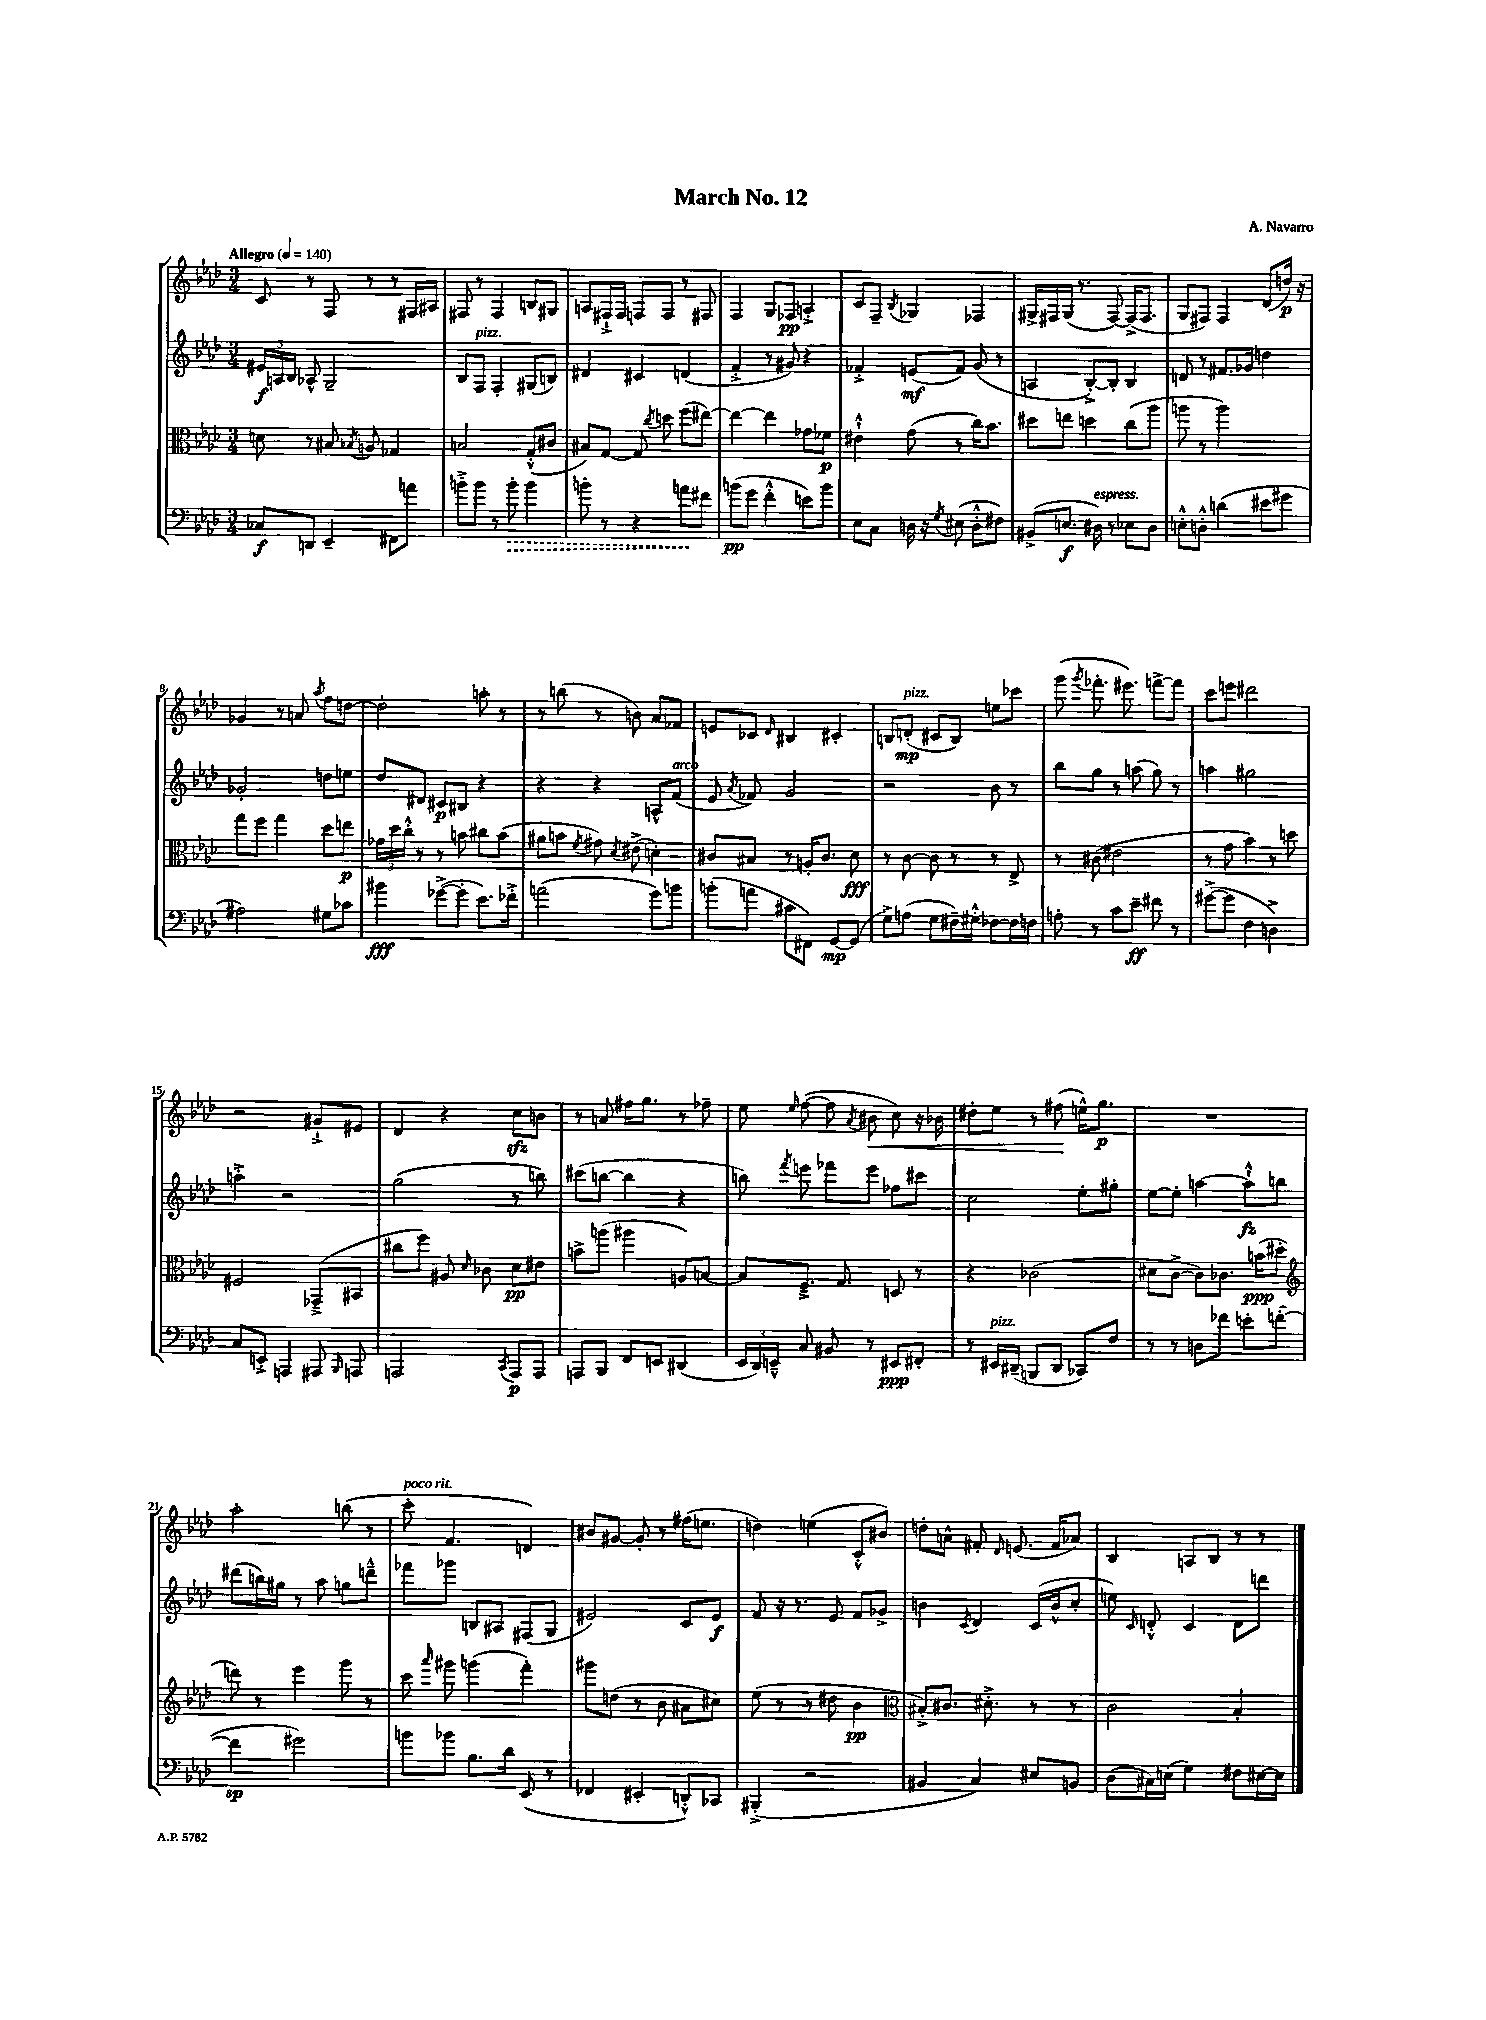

**kern	**dynam	**kern	**dynam	**kern	**dynam	**kern	**dynam
*part4	*part4	*part3	*part3	*part2	*part2	*part1	*part1
*staff4	*staff4	*staff3	*staff3	*staff2	*staff2	*staff1	*staff1
*clefF4	*	*clefC3	*	*clefG2	*	*clefG2	*
*k[b-e-a-d-]	*	*k[b-e-a-d-]	*	*k[b-e-a-d-]	*	*k[b-e-a-d-]	*
*M3/4	*	*M3/4	*	*M3/4	*	*M3/4	*
*MM140	*	*MM140	*	*MM140	*	*MM140	*
=1	=1	=1	=1	=1	=1	=1	=1
!	!	!	!	!	!	!LO:TX:a:B:t=Allegro	!
8C-X/L	f	8dn\	.	24e#X/LL	f	8c/	.
.	.	.	.	24An/	.	.	.
.	.	.	.	24B-/JJ	.	.	.
8DDn/J	.	8r	.	8A-X^^/	.	8r	.
4EE-~/	.	8B#X/	.	2G~/	.	8F/	.
.	.	8qB-X/	.	.	.	.	.
.	.	8An/	.	.	.	8r	.
8FF#X\L	.	4G-X/	.	.	.	8r	.
8an\J	.	.	.	.	.	16F#X/LL	.
.	.	.	.	.	.	16A#X/JJ	.
=2	=2	=2	=2	=2	=2	=2	=2
8bn'^\L	.	2Bn/	.	8B-/L	.	8F#X/	.
!	!	!	!	!LO:TX:a:i:t=pizz.	!	!	!
8b\J	.	.	.	8F/J	.	8r	.
8r	.	.	.	4F'/	.	4F#/	.
!	!LO:HP:b	!	!	!	!	!	!
8b'\	>	.	.	.	.	.	.
4b\	.	(8G'^^/L	.	(8G#X/L	.	8Bn/L	.
.	.	8c#X/J	.	8Bn/J)	.	8G#X/J	.
=3	=3	=3	=3	=3	=3	=3	=3
8bn'\	.	8B#X/L)	.	4d#X/	.	8An/L	.
8r	.	[8G/J	.	.	.	16F#X`^/L	.
.	.	.	.	.	.	16F#/JJ	.
4r	.	8G/]	.	4c#X/	.	8Fn/L	.
.	.	8qcc/	.	.	.	.	.
.	.	8ddn\	.	.	.	8F/J	.
8an\L	.	(8ff\L	.	(4dn/	.	8r	.
8f#X\J	]	[8ee#X\J)	.	.	.	8F#X/	.
=4	=4	=4	=4	=4	=4	=4	=4
(8bn\L	pp	4ee#\_	.	4f'^/	.	4F/	.
8g\J	.	.	.	.	.	.	.
4f'^^\	.	4ee#\]	.	8r	.	8G/L	.
.	.	.	.	8g#X/)	.	8F-X/J	pp
8en\L)	.	8g-X\L	.	4r	.	4An'^/	.
8b\J	.	8f-X\J	p	.	.	.	.
=5	=5	=5	=5	=5	=5	=5	=5
8E-\L	.	4e#X`^^\	.	4f-X'^/	.	8c/L	.
8C\J	.	.	.	.	.	8F~/J	.
.	.	.	.	.	.	8qB-/	.
16Dn\	.	(8g\	.	(8en/L	mf	4G-X/	.
16r	.	.	.	.	.	.	.
8qG/	.	.	.	.	.	.	.
(8E#X\	.	8r	.	8f-/J)	.	.	.
8D'^^\L	.	16cc\KL)	.	(8g/	.	4F-X/	.
.	.	8.b-\J	.	.	.	.	.
8F#X\J)	.	.	.	8r	.	.	.
=6	=6	=6	=6	=6	=6	=6	=6
(8BB#X^/L	.	8dd#X\L	.	4An/	.	16G#X^/LL	.
.	.	.	.	.	.	16F#X/	.
8.En/J	f	8een\J	.	.	.	(16G#/JJ	.
.	.	.	.	.	.	8.r	.
.	.	4ddn\	.	[8B-'^/L)	.	.	.
!LO:TX:a:i:t=espress.	!	!	!	!	!	!	!
16D#X\)	.	.	.	.	.	.	.
8r	.	.	.	8B-'/J]	.	[8F#/)	.
8E-X\L	.	(8cc\L	.	4B-/	.	(16F#^/KL]	.
.	.	.	.	.	.	8.F#/J	.
8D#\J	.	8aa-\J	.	.	.	.	.
=7	=7	=7	=7	=7	=7	=7	=7
8En'^^\L	.	8aan\	.	8dn/	.	8G/L	.
8Dn'^^\J	.	8r	.	8r	.	8F#X/J)	.
(4dn\	.	2aa\)	.	8.f#X/L	.	4F#/	.
.	.	.	.	16g-X/Jk	.	.	.
8e#X\L	.	.	.	4ddn\	.	(8d-/L	.
8g#X\J	.	.	.	.	.	16ddn/Jk)	p
.	.	.	.	.	.	16r	.
!!LO:LB:g=z
=8	=8	=8	=8	=8	=8	=8	=8
2A#X\)	.	8gg\L	.	2g-X'/	.	4g-X/	.
.	.	8ff\J	.	.	.	.	.
.	.	4gg\	.	.	.	8r	.
.	.	.	.	.	.	8an/	.
.	.	.	.	.	.	8qaa-/	.
8G#X\L	.	8dd-\L	.	8ddn\L	.	8ff\L	.
8c-X\J	.	8een\J	p	8een\J	.	[8ddn\J	.
=9	=9	=9	=9	=9	=9	=9	=9
4b#X\	fff	24g-X\LL	.	8dd-/L	.	2dd'\]	.
.	.	24dd-\	.	.	.	.	.
.	.	24cc'^^\JJ	.	.	.	.	.
.	.	8r	.	8d#X/J	.	.	.
([8g-X^\L	.	8r	.	8c#X/L	p	.	.
8g-'\J]	.	8bn\	.	8B#X/J	.	.	.
8.e-\L)	.	8cc#X\L	.	4r	.	8aan'\	.
.	.	(8b\J	.	.	.	8r	.
16f-X'^\Jk	.	.	.	.	.	.	.
=10	=10	=10	=10	=10	=10	=10	=10
(2an\	.	8a#X\L	.	4r	.	8r	.
.	.	8bn\J	.	.	.	(8bbn\	.
.	.	8qf/	.	.	.	.	.
.	.	8g#X\)	.	4r	.	8r	.
.	.	8qd-/	.	.	.	.	.
.	.	(8e#X^\	.	.	.	8bn\)	.
8g\L)	.	4dn'\)	.	8An^^/L	.	8a-/L	.
!	!	!	!	!LO:TX:a:i:t=arco	!	!	!
8bn\J	.	.	.	(8f/J	.	8f-X/J	.
=11	=11	=11	=11	=11	=11	=11	=11
(8bn'\L	.	8c#X/L	.	8e-/	.	8en/L	.
.	.	.	.	8qa-/	.	.	.
8an\J	.	8B#X/J	.	8f-X/)	.	8c-X/J	.
.	.	.	.	.	.	16qqd-/	.
8c#X\L	.	8r	.	2g/	.	4B#X/	.
8FF#X\J)	.	16An'/KL	.	.	.	.	.
.	.	8.c#/J	.	.	.	.	.
[8GG/L	mp	.	.	.	.	4c#X'/	.
(8GG/J]	.	8d-\	fff	.	.	.	.
=12	=12	=12	=12	=12	=12	=12	=12
8G^\L)	.	8r	.	2r	.	8Bn/L	.
!	!	!	!	!	!	!LO:TX:a:i:t=pizz.	!
(8An\J	.	[8c\	.	.	.	(8dn'/J	mp
8G\L	.	8c\]	.	.	.	8c#X/L	.
16F#X~\L)	.	8r	.	.	.	8B/J)	.
16G#X'^^\JJ	.	.	.	.	.	.	.
[8F-X\L	.	8r	.	8b-\	.	8een\L	.
16F-\L]	.	8E-^/	.	8r	.	8ccc-X\J	.
16Fn\JJ	.	.	.	.	.	.	.
=13	=13	=13	=13	=13	=13	=13	=13
8An'\	.	8r	.	8bb-\L	.	(8ggg\	.
.	.	.	.	.	.	8qggg/	.
8r	.	(8c#X\	.	8gg\J	.	8.fff-X'\	.
8c\L	.	2e#X\	.	8r	.	.	.
.	.	.	.	.	.	8.eee#X\)	.
8e-~\J	ff	.	.	(8aan\	.	.	.
8f#X\	.	.	.	8gg\)	.	[8fffn^\L	.
8r	.	.	.	8r	.	8fff\J]	.
=14	=14	=14	=14	=14	=14	=14	=14
([8g#X^\L	.	8r	.	4aan\	.	8ccc\L	.
8g#\J]	.	8g\	.	.	.	8eeen\J	.
4F\	.	4b-\)	.	2gg#X\	.	2ddd#X\	.
4Dn^\)	.	8r	.	.	.	.	.
.	.	8ddn\	.	.	.	.	.
!!LO:LB:g=z
=15	=15	=15	=15	=15	=15	=15	=15
8C/L	.	2F#X/	.	4aan'^\	.	2r	.
8EEn'^/J	.	.	.	.	.	.	.
4AAAn/	.	.	.	2r	.	.	.
8AAA#X/	.	(8GG-X~^/L	.	.	.	8g#X`^/L	.
16qqBBB-/	.	.	.	.	.	.	.
8AAAn/	.	8BB#X/J	.	.	.	8e#X/J	.
=16	=16	=16	=16	=16	=16	=16	=16
2AAAn/	.	8cc#X\L	.	(2gg\	.	4d-/	.
.	.	8ff\J)	.	.	.	.	.
.	.	8A#X/	.	.	.	4r	.
.	.	16qqd-/	.	.	.	.	.
.	.	8c-X\	.	.	.	.	.
8qCC/	.	.	.	.	.	.	.
8AAA/L	p	8d-\L	pp	8r	.	8cczz\L	.
8AAA/J	.	8e#X\J	.	8bbn\)	.	8bn\J	.
=17	=17	=17	=17	=17	=17	=17	=17
8AAAn/L	.	8bn^\L	.	(8ccc#X\L	.	8r	.
8BBB-/J	.	(8aan\J	.	[8bbn\J	.	8an/	.
8FF/L	.	4aa#X\	.	4bb\]	.	16ff#X\KL	.
.	.	.	.	.	.	8.gg\J	.
8EEn/J	.	.	.	.	.	.	.
(4DD#X/	.	8An/L)	.	4r	.	8r	.
.	.	[8Bn/J	.	.	.	8ff-X~\	.
=18	=18	=18	=18	=18	=18	=18	=18
24EE-/LL	.	8B/L]	.	8bbn\)	.	8ee-\	.
24DD-/)	.	.	.	.	.	.	.
24EEn~^^/JJ	.	.	.	.	.	.	.
.	.	.	.	8qfff/	.	16qqee-/	.
8C/	.	8.F~^/J	.	8eeen\	.	([8ff\	.
8BB#X/	.	.	.	8fff-X\L	.	8ff\]	.
.	.	8.G/	.	.	.	.	.
.	.	.	.	.	.	8qa-/	.
!	!	!	!	!	!	!	!LO:HP:b
8r	.	.	.	8eee\J	.	8b#X\	<
8EE#X/L	ppp	8Dn/	.	8ff-X\L	.	8cc\)	.
8FF#X'/J	.	8r	.	8ccc#X\J	.	16r	.
.	.	.	.	.	.	16b-X\	.
=19	=19	=19	=19	=19	=19	=19	=19
8r	.	4r	.	2cc\	.	8dd#X'\L	.
!LO:TX:a:i:t=pizz.	!	!	!	!	!	!	!
16EE#X/LL	.	.	.	.	.	8ee-\J	.
(16DD#X~/JJ	.	.	.	.	.	.	.
8BBBn/L	.	(2c-X\	.	.	.	8r	.
8DD#/J	.	.	.	.	.	(8ff#X\	.
8CC-X/L)	.	.	.	8ee-'\L	.	16een^^\KL)	[
.	.	.	.	.	.	8.gg\J	p
8F/J	.	.	.	8gg#X'\J	.	.	.
=20	=20	=20	=20	=20	=20	=20	=20
8r	.	8d#X\L	.	[8ee-\L	.	2.r	.
8r	.	[8c^\J	.	8ee-'\J]	.	.	.
8Dn\L	.	8c\L])	.	[4aan\	.	.	.
8f-X\J	.	8.c-X\J	.	.	.	.	.
8en'\L	.	.	.	8aa`^^\L]	fz	.	.
.	.	(16bn\KL	ppp	.	.	.	.
([8fn'\J	.	8dd#X'\J	.	8bbn\J	.	.	.
!!LO:LB:g=z
=21	=21	=21	=21	=21	=21	=21	=21
*	*	*clefG2	*	*	*	*	*
4f\]	sp	8dddn\)	.	(8ddd#X\L	.	2aa-'\	.
.	.	8r	.	16bbn\L)	.	.	.
.	.	.	.	16gg#X\JJ	.	.	.
2g#X\)	.	4eee-\	.	8r	.	.	.
.	.	.	.	8aa-\	.	.	.
.	.	8ggg\	.	8ggn\L	.	(8bbn\	.
.	.	8r	.	8dddn~^^\J	.	8r	.
=22	=22	=22	=22	=22	=22	=22	=22
!	!	!	!	!	!	!LO:TX:a:i:t=poco rit.	!
8bn\L	.	8ccc\	.	8fff-X\L	.	8ccc'\	.
.	.	16qqaaa-/	.	.	.	.	.
8b-X\J	.	8ggg#X\	.	8ggg-X\J	.	4.f/	.
8.B-\L	.	(4gggn\	.	8Bn/L	.	.	.
.	.	.	.	8A#X/J	.	.	.
16d-\Jk	.	.	.	.	.	.	.
(8EE-/	.	4fff'\)	.	(8F#X/L	.	4dn/)	.
8r	.	.	.	8G/J	.	.	.
=23	=23	=23	=23	=23	=23	=23	=23
4FF-X/	.	8ggg#X\L	.	2e#X/)	.	8b#X/L	.
.	.	(8ddn\J	.	.	.	[8g#X/J	.
4EE#X'/	.	8r	.	.	.	8g#'/]	.
.	.	8b-\	.	.	.	8r	.
8DDn'^^/L)	.	8a#X\L	.	8c/L	.	(16ff#X\KL	.
.	.	.	.	.	.	8.een\J	.
8CC-X/J	.	8cc#X\J)	.	8e#/J	f	.	.
=24	=24	=24	=24	=24	=24	=24	=24
(4BBB#X'^/	.	(8ee-\	.	8f/	.	4ddn\)	.
.	.	8r	.	16r	.	.	.
.	.	.	.	8.r	.	.	.
2r	.	8r	.	.	.	(4een\	.
.	.	8dd#X\	.	8e-/	.	.	.
.	.	4b-\	pp	8f/L	.	8c'^^/L	.
.	.	.	.	8g-X^/J	.	8b#X/J)	.
=25	=25	=25	=25	=25	=25	=25	=25
*	*	*clefC3	*	*	*	*	*
4BB#X/	.	8B#X'^/L)	.	4bn\	.	8ddn'\L	.
.	.	8.c#X/J	.	.	.	8an^^\J	.
.	.	.	.	8qc/	.	.	.
4C/)	.	.	.	4d-/	.	8f#X'/	.
.	.	8.d#X'^\	.	.	.	.	.
.	.	.	.	.	.	16qqd-/	.
.	.	.	.	.	.	(8.en/	.
8E#X/L	.	8r	.	(16c/LL	.	.	.
.	.	.	.	16b^^/J	.	16f#/KL	.
8BBn/J	.	8r	.	8cc'/J	.	8a-X/J)	.
=26	=26	=26	=26	=26	=26	=26	=26
(8D-\L	.	2c\	.	8een\)	.	4B-/	.
.	.	.	.	16qqc/	.	.	.
16C#X\L)	.	.	.	8dn'^^/	.	.	.
(16En\JJ	.	.	.	.	.	.	.
4G\)	.	.	.	4c/	.	8An/L	.
.	.	.	.	.	.	8B-/J	.
8F#X\L	.	4B-'/	.	8d\L	.	8r	.
[16E#X\L	.	.	.	8dddn\J	.	8r	.
16E#\JJ]	.	.	.	.	.	.	.
==	==	==	==	==	==	==	==
*-	*-	*-	*-	*-	*-	*-	*-
